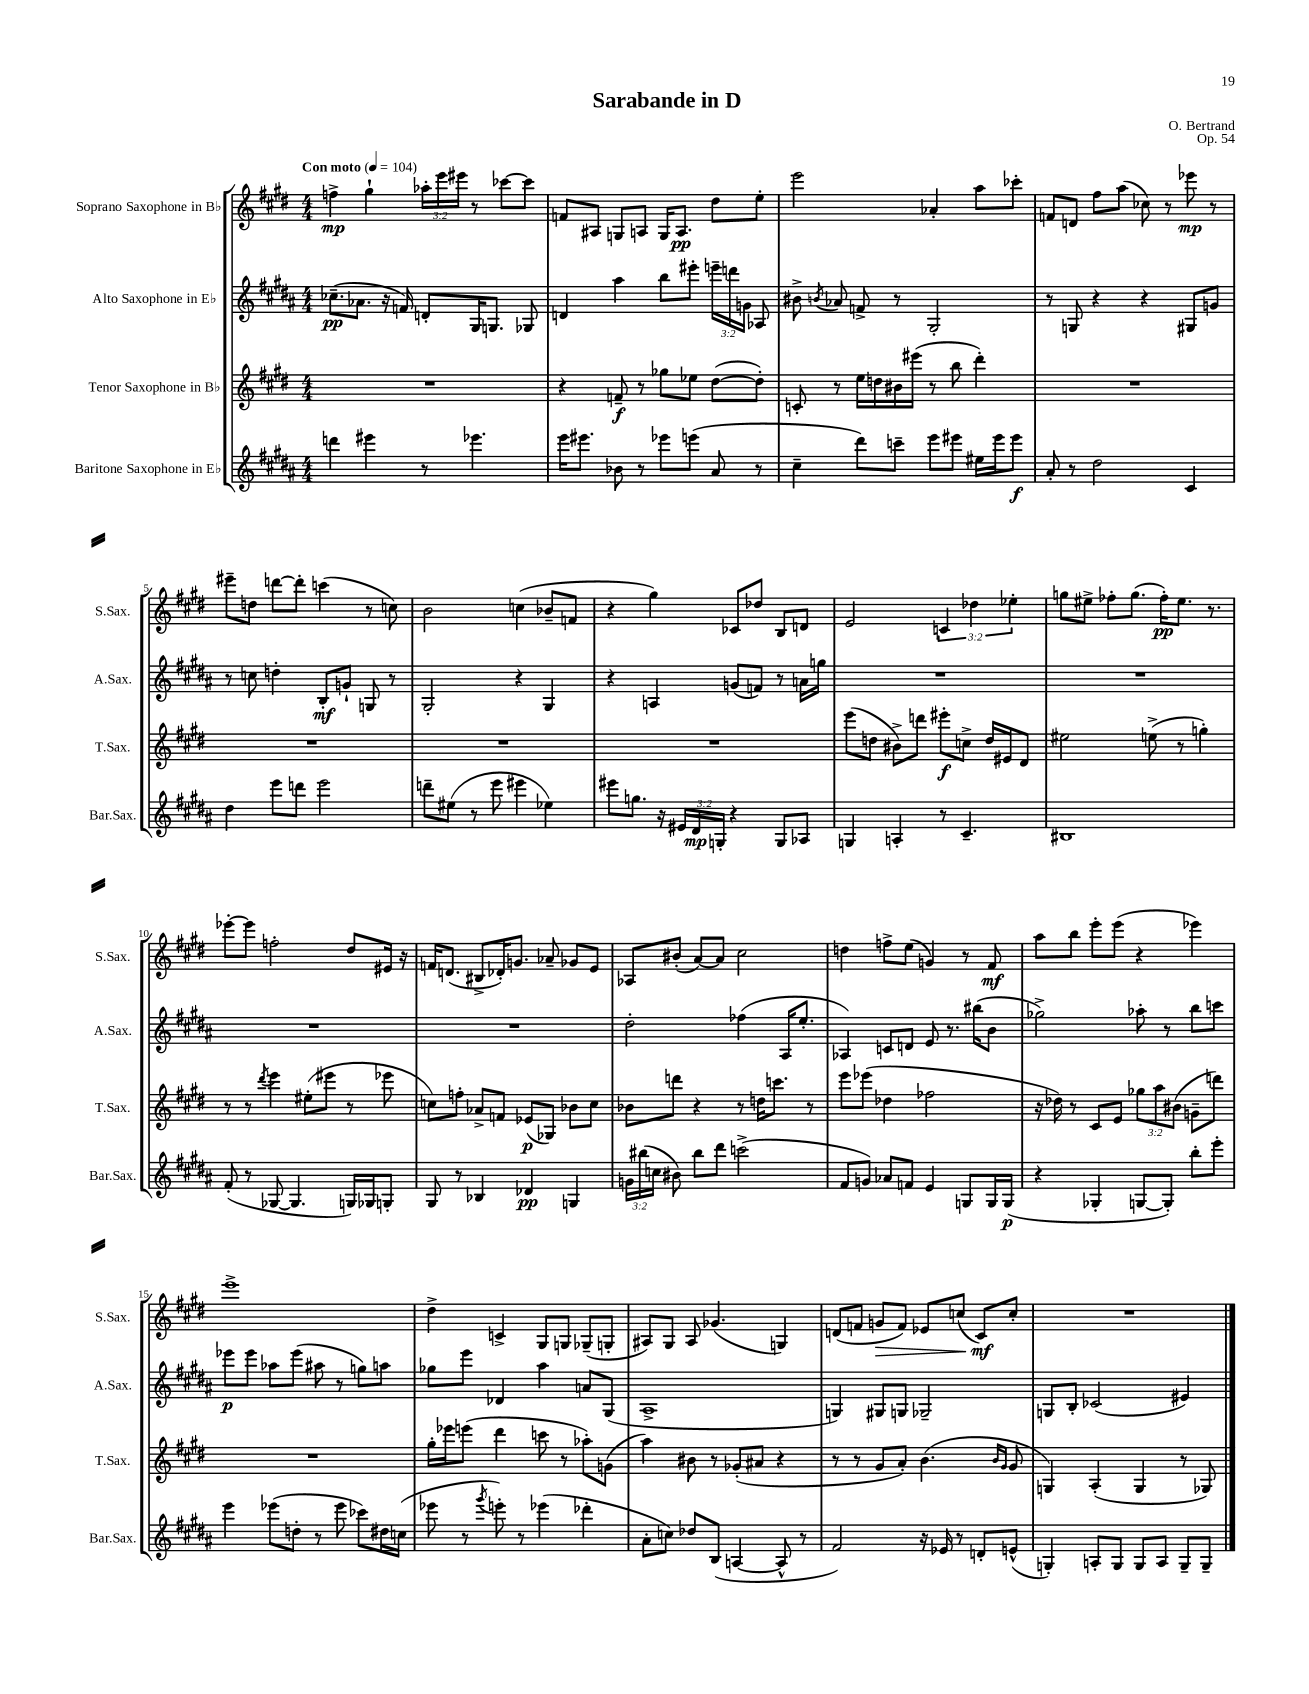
\header { title = "Sarabande in D" composer = "O. Bertrand" opus = "Op. 54" }
<<
\new StaffGroup <<
\new Staff = "s0" \with { instrumentName = "Soprano Saxophone in Bb" shortInstrumentName = "S.Sax." } {
    \clef treble \key e \major \numericTimeSignature \time 4/4 \override Staff.TupletNumber.text = #tuplet-number::calc-fraction-text \tempo "Con moto" 4 = 104
    \autoBeamOff f''4->\mp gis''4-! \tuplet 3/2 { aes''16[-. e'''16 eis'''16] } r8 ces'''8[~ ces'''8] |
    f'8[ ais8] g8[ a8] g16[ a8.]\pp dis''8[ e''8]-. |
    e'''2 aes'4-. a''8[ ces'''8]-. |
    f'8[ d'8] fis''8[ a''8]( ces''8) r8 ees'''8\mp r8 |
    eis'''8[-- d''8] d'''8[~ d'''8]-. c'''4( r8 c''8) |
    b'2 c''4( bes'8[-- f'8] |
    r4 gis''4) ces'8[ des''8] b8[ d'8] |
    e'2 \tuplet 3/2 { c'4 des''4 ees''4-. } |
    g''8[ eis''8]-> fes''8[-. g''8.]( fes''16[-.\pp) eis''8.] r8. |
    ees'''8[~-. ees'''8] f''2-. dis''8[ eis'16] r16 |
    f'16[ d'8.]( bis8[-> des'16-.) g'8.] aes'8-- ges'8[ e'8] |
    aes8[ bis'8]-.( a'8[~) a'8] cis''2 |
    d''4 f''8[-> e''8]( g'4) r8 fis'8\mf |
    a''8[ b''8] e'''8[-. e'''8]( r4 ees'''4) |
    e'''1-> |
    dis''4-> c'4-> gis8[ g8] ges8[--( g8]-. |
    ais8[) gis8] ais8 ges'4.( g4) |
    d'8[( f'8] g'8[\> f'8]) ees'8[ c''8]( cis'8[\mf\!) c''8]-. |
    R1 \bar "|." |
}
\new Staff = "s1" \with { instrumentName = "Alto Saxophone in Eb" shortInstrumentName = "A.Sax." } {
    \clef treble \key b \major \numericTimeSignature \time 4/4 \override Staff.TupletNumber.text = #tuplet-number::calc-fraction-text
    \autoBeamOff ces''8.[--\pp( aes'8.] r16 f'16) d'8[-. gis16 g8.] ges8 |
    d'4 ais''4 b''8[ eis'''8]-. \tuplet 3/2 { e'''16[-- d'''16 g'16] } aes8 |
    bis'8-> \acciaccatura { b'8 } aes'8 f'8-> r8 gis2-. |
    r8 g8 r4 r4 gis8[ g'8] |
    r8 c''8 d''4-. b8[-.\mf g'8]-! g8 r8 |
    gis2-. r4 gis4 |
    r4 a4 g'8[( f'8]) r8 a'16[ g''16] |
    R1 |
    R1 |
    R1 |
    R1 |
    dis''2-. fes''4( ais16[ e''8.]-. |
    aes4) c'8[ d'8] e'8 r8. bis''16[( b'8] |
    ges''2->) aes''8-. r8 b''8[ c'''8] |
    ees'''8[\p ees'''8] aes''8[ ees'''8]( ais''8 r8 g''8[) a''8] |
    ges''8[ e'''8] des'4 ais''4 a'8[ gis8]( |
    ais1-> |
    g4) gis8[ g8] ges2-- |
    g8[ b8]-. ces'2( eis'4) \bar "|." |
}
\new Staff = "s2" \with { instrumentName = "Tenor Saxophone in Bb" shortInstrumentName = "T.Sax." } {
    \clef treble \key e \major \numericTimeSignature \time 4/4 \override Staff.TupletNumber.text = #tuplet-number::calc-fraction-text
    \autoBeamOff R1 |
    r4 f'8--\f r8 ges''8[ ees''8] dis''8[~( dis''8]-.) |
    c'8-. r8 e''16[ d''16 bis'16 eis'''16]( r8 b''8 dis'''4-.) |
    R1 |
    R1 |
    R1 |
    R1 |
    e'''8[( d''8] bis'8[->) d'''8] eis'''8[-.\f c''8]-> d''16[ eis'16 dis'8] |
    eis''2 e''8->( r8 g''4-.) |
    r8 r8 \acciaccatura { dis'''8 } e'''4 eis''8[-.( eis'''8] r8 ees'''8 |
    c''8[) f''8]-. aes'8[-> f'8] ees'8[\p( ges8]) bes'8[ c''8] |
    bes'8[ d'''8] r4 r8 d''16[ c'''8.] r8 |
    e'''8[ ees'''8]( des''4 fes''2 |
    r16 des''16) r8 cis'8[ e'8] \tuplet 3/2 { ges''8[ a''8 bis'8]( } g'8[-- d'''8]) |
    R1 |
    gis''16[-. ees'''16 e'''8]( dis'''4 c'''8 r8 aes''8[-.) g'8]( |
    a''4) bis'8 r8 ges'8[-.( ais'8] r4 |
    r8 r8 gis'8[ a'8]-.) b'4.( \grace { b'16[ gis'16] } gis'8 |
    g4) a4-.( g4 r8 ges8) \bar "|." |
}
\new Staff = "s3" \with { instrumentName = "Baritone Saxophone in Eb" shortInstrumentName = "Bar.Sax." } {
    \clef treble \key b \major \numericTimeSignature \time 4/4 \override Staff.TupletNumber.text = #tuplet-number::calc-fraction-text
    \autoBeamOff d'''4 eis'''4 r8 ees'''4. |
    e'''16[ eis'''8.] bes'8 r8 ees'''8[ e'''8]( ais'8 r8 |
    cis''4-- dis'''8[) c'''8]-- e'''8[ eis'''8] eis''16[ eis'''16 eis'''8]\f |
    ais'8-. r8 dis''2 cis'4 |
    dis''4 e'''8[ d'''8] e'''2 |
    d'''8[-- eis''8]( r8 e'''8 eis'''4 ees''4) |
    eis'''8[ g''8.] r16 \tuplet 3/2 { eis'16[ dis'16\mp g16]-. } r4 g8[ aes8] |
    g4 a4-. r8 cis'4.-- |
    bis1 |
    fis'8-.( r8 ges8~ ges4. g16[) ges16 g8]-. |
    gis8 r8 bes4 des'4\pp g4 |
    \tuplet 3/2 { g'16[ bis''16( c''16] } bis'8) bis''8[ dis'''8] c'''2->( |
    fis'8[ g'8]) aes'8[ f'8] e'4 g8[ g16 g16]\p( |
    r4 ges4-. g8[~ g8]-.) b''8[-. e'''8]-. |
    e'''4 ees'''8[( d''8]-. r8 ees'''8 ces'''8[) dis''16 c''16]( |
    ees'''8 r8 \acciaccatura { gis'''8 } e'''8-.) r8 ees'''4( des'''4-. |
    ais'8[-. c''8]) des''8[ b8]( a4~ a8-^ r8 |
    fis'2) r16 ees'16 r8 d'8[-. e'8]-^( |
    g4-.) a8[-. g8] g8[ a8] g8[-- g8]-- \bar "|." |
}
>>
>>
